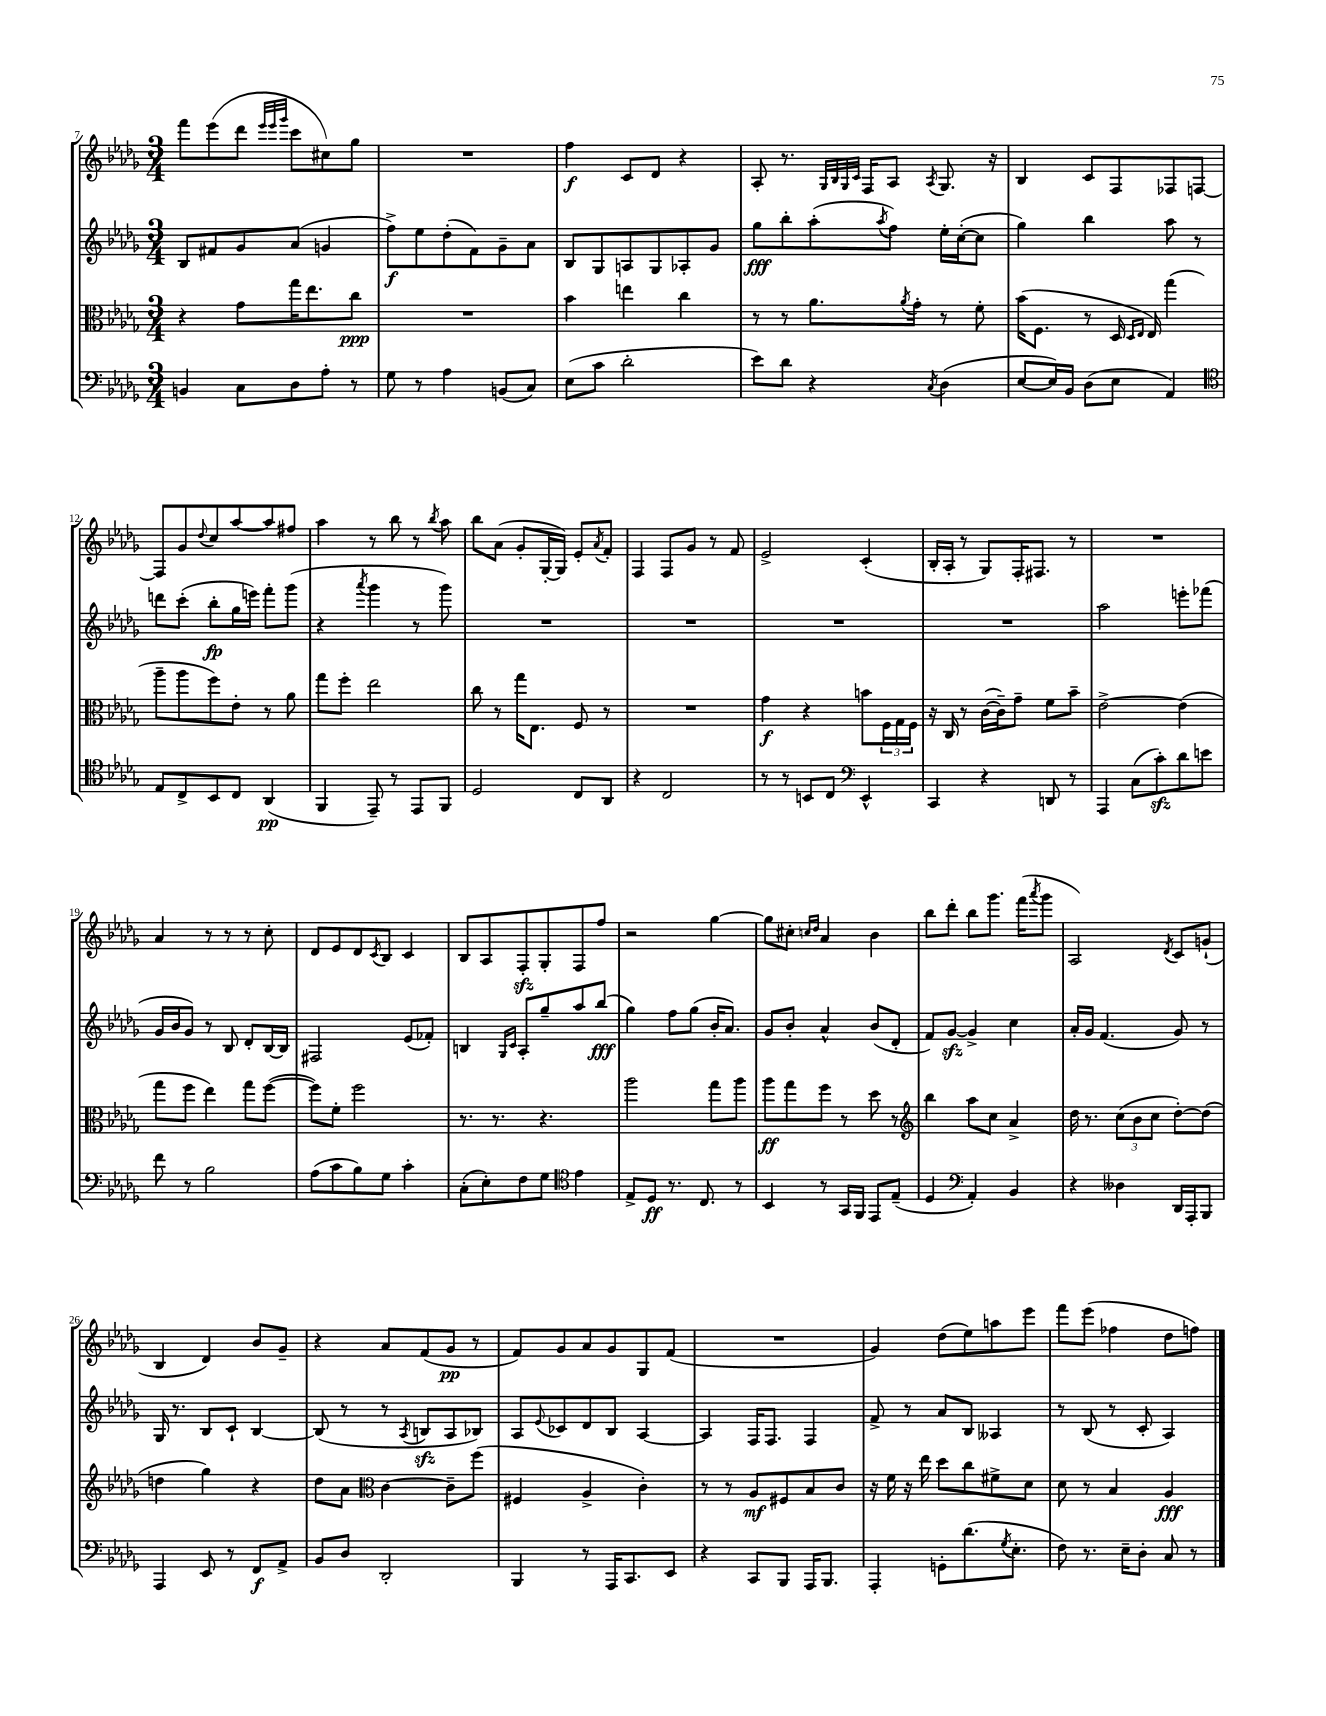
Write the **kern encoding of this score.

**kern	**kern	**kern	**kern
*staff4	*staff3	*staff2	*staff1
*clefF4	*clefC3	*clefG2	*clefG2
*k[b-e-a-d-g-]	*k[b-e-a-d-g-]	*k[b-e-a-d-g-]	*k[b-e-a-d-g-]
*M3/4	*M3/4	*M3/4	*M3/4
4BB	4r	8B-	8fff
.	.	8f#	(8eee-
8C	8g-	8g-	8ddd-
.	.	.	32qqeee-
.	.	.	32qqeee-
.	.	.	32qqggg-
8D-	16gg-	(8a-	8ccc
.	8.ee-	.	.
8A-'	.	4g	8cc#)
8r	8cc	.	8gg-
=	=	=	=
8G-	2.r	8ff^)	2.r
8r	.	8ee-	.
4A-	.	(8dd-'	.
.	.	8f)	.
(8BB	.	8g-~	.
8C)	.	8a-	.
=	=	=	=
(8E-	4b-	8B-	4ff
8c	.	8G-	.
2d-'	4ee	8A	8c
.	.	8G-	8d-
.	4cc	8A-'	4r
.	.	8g-	.
=	=	=	=
8e-)	8r	8gg-	8A-'
8d-	8r	8bb-'	8.r
4r	8.a-	(8aa-'	.
.	.	.	32qqG-
.	.	.	32qqB-
.	.	.	32qqG-
.	.	.	32qqc
.	.	.	16F
.	.	8qaa-	.
.	.	8ff)	8A-
.	8qa-	.	.
.	16g-'	.	.
8qC	.	.	8qA-
(4D-	8r	16ee-'	8.G-
.	.	([16cc'	.
.	8f'	8cc]	.
.	.	.	16r
=	=	=	=
[8E-	(16b-	4gg-)	4B-
.	8.F	.	.
16E-])	.	.	.
16BB-	.	.	.
(8D-	8r	4bb-	8c
8E-	16D-	.	8F
.	16qqD-	.	.
.	16qqE-	.	.
.	16E-)	.	.
4AA-)	(4gg-	8aa-	8F-
.	.	8r	[8F
=	=	=	=
*clefC4	*	*	*
8E-	8aa-~	8ddd	8F]
8C^	8aa-	(8ccc'	8g-
.	.	.	8qqdd-
8BB-	8ff)	8bb-'	8cc
8C	8e-'	16gg-	[8aa-
.	.	16eee)	.
(4AA-	8r	8fff'	8aa-]
.	8a-	(8ggg-	8ff#
=	=	=	=
4FF	8gg-	4r	4aa-
.	8ff'	.	.
.	.	8qaaa-	.
8EE-~)	2ee-	4ggg-	8r
8r	.	.	8bb-
8EE-	.	8r	8r
.	.	.	8qbb-
8FF	.	8ggg-)	8aa-
=	=	=	=
2D-	8cc	2.r	8bb-
.	8r	.	(8a-
.	16gg-	.	8g-'
.	8.E-	.	.
.	.	.	[16G-'
.	.	.	16G-])
8C	8F	.	8e-'
.	.	.	8qa-
8AA-	8r	.	8f'
=	=	=	=
4r	2.r	2.r	4F
2C	.	.	8F
.	.	.	8g-
.	.	.	8r
.	.	.	8f
=	=	=	=
8r	4g-	2.r	2e-^
8r	.	.	.
8BB	4r	.	.
8C	.	.	.
*clefF4	*	*	*
4EE-^^	8b	.	(4c'
.	24F	.	.
.	24G-	.	.
.	24F	.	.
=	=	=	=
4CC	16r	2.r	16B-'
.	16C	.	16A-'
.	8r	.	8r
4r	([16c	.	8G-)
.	16c~])	.	.
.	8g-~	.	16F'
.	.	.	8.F#
8DD	8f	.	.
8r	8b-~	.	8r
=	=	=	=
4AAA-	[2e-^	2aa-	2.r
(8C	.	.	.
8c')	.	.	.
8d-	(4e-]	8eee'	.
8e	.	(8fff-	.
=	=	=	=
8f	8gg-	16g-	4a-
.	.	16b-	.
8r	8ff	8g-)	.
2B-	4ee-)	8r	8r
.	.	8B-	8r
.	8gg-	8d-'	8r
.	([8ff	[16B-	8cc'
.	.	16B-]	.
=	=	=	=
(8A-	8ff])	2F#	8d-
8c	8f'	.	8e-
8B-)	2ff	.	8d-
.	.	.	8qc
8G-	.	.	8B-
4c'	.	(8e-	4c
.	.	8f-')	.
=	=	=	=
(8C'	8.r	4B	8B-
8E-')	.	.	8A-
.	8.r	.	.
.	.	16qqG-	.
.	.	16qqc	.
8F	.	8A-'	8F'
8G-	4.r	8gg-~	8G-'
*clefC4	*	*	*
4e-	.	8aa-	8F
.	.	(8bb-	8ff
=	=	=	=
8E-^	2aa-	4gg-)	2r
8D-	.	.	.
8.r	.	8ff	.
.	.	(8gg-	.
8.C	.	.	.
.	8gg-	16b-'	[4gg-
.	.	8.a-)	.
8r	8aa-	.	.
=	=	=	=
4BB-	8aa-	8g-	8gg-]
.	8gg-	8b-'	8cc#'
.	.	.	16qqcc
.	.	.	16qqdd-
8r	8ff	4a-^^	4a-
16GG-	8r	.	.
16FF	.	.	.
8EE-	8dd-	(8b-	4b-
(8E-~	8r	8d-'	.
=	=	=	=
*	*clefG2	*	*
4D-	4bb-	8f)	8bb-
.	.	[8g-	8ddd-'
*clefF4	*	*	*
4AA-')	8aa-	4g-^]	8bb-
.	8cc	.	8.ggg-
4BB-	4a-^	4cc	.
.	.	.	(16fff
.	.	.	8qaaa-
.	.	.	8ggg-
=	=	=	=
4r	16dd-	16a-'	2A-)
.	8.r	16g-	.
.	.	(4.f	.
4D--	(12cc	.	.
.	12b-	.	.
.	12cc	.	.
.	.	.	8qd-
16DD-	[8dd-')	8g-)	8c
16AAA-'	.	.	.
8BBB-	(8dd-]	8r	(8g`
=	=	=	=
4AAA-	4dd	16G-	4B-
.	.	8.r	.
8EE-	4gg-)	8B-	4d-)
8r	.	8c`	.
8FF	4r	[4B-	8b-
8AA-^	.	.	8g-~
=	=	=	=
8BB-	8dd-	(8B-]	4r
8D-	8a-	8r	.
*	*clefC3	*	*
2DD-'	[4c	8r	8a-
.	.	8qA-	.
.	.	8B	(8f
.	8c~]	8A-	8g-
.	(8ff	8B-)	8r
=	=	=	=
4BBB-	4F#	8A-	8f)
.	.	8qqe-	.
.	.	8c-	8g-
8r	4A-^	8d-	8a-
16AAA-	.	8B-	8g-
8.CC	.	.	.
.	4c')	[4A-	8G-
8EE-	.	.	(8f
=	=	=	=
4r	8r	4A-]	2.r
.	8r	.	.
8CC	8A-	16F	.
.	.	8.F	.
8BBB-	8F#	.	.
16AAA-	8B-	4F	.
8.BBB-	.	.	.
.	8c	.	.
=	=	=	=
4AAA-'	16r	8f^	4g-)
.	16f	.	.
.	16r	8r	.
.	16ee-	.	.
8GG'	8dd-	8a-	(8dd-
(8.d-	8cc	8B-	8ee-)
.	8f#^	4A--	8aa
8qG-	.	.	.
8.E-'	.	.	.
.	8d-	.	8eee-
=	=	=	=
8F)	8d-	8r	8fff
8.r	8r	(8B-	(8eee-
.	4B-	8r	4ff-
16E-~	.	.	.
8D-'	.	8c'	.
8C	4A-	4A-)	8dd-
8r	.	.	8ff)
==	==	==	==
*-	*-	*-	*-
